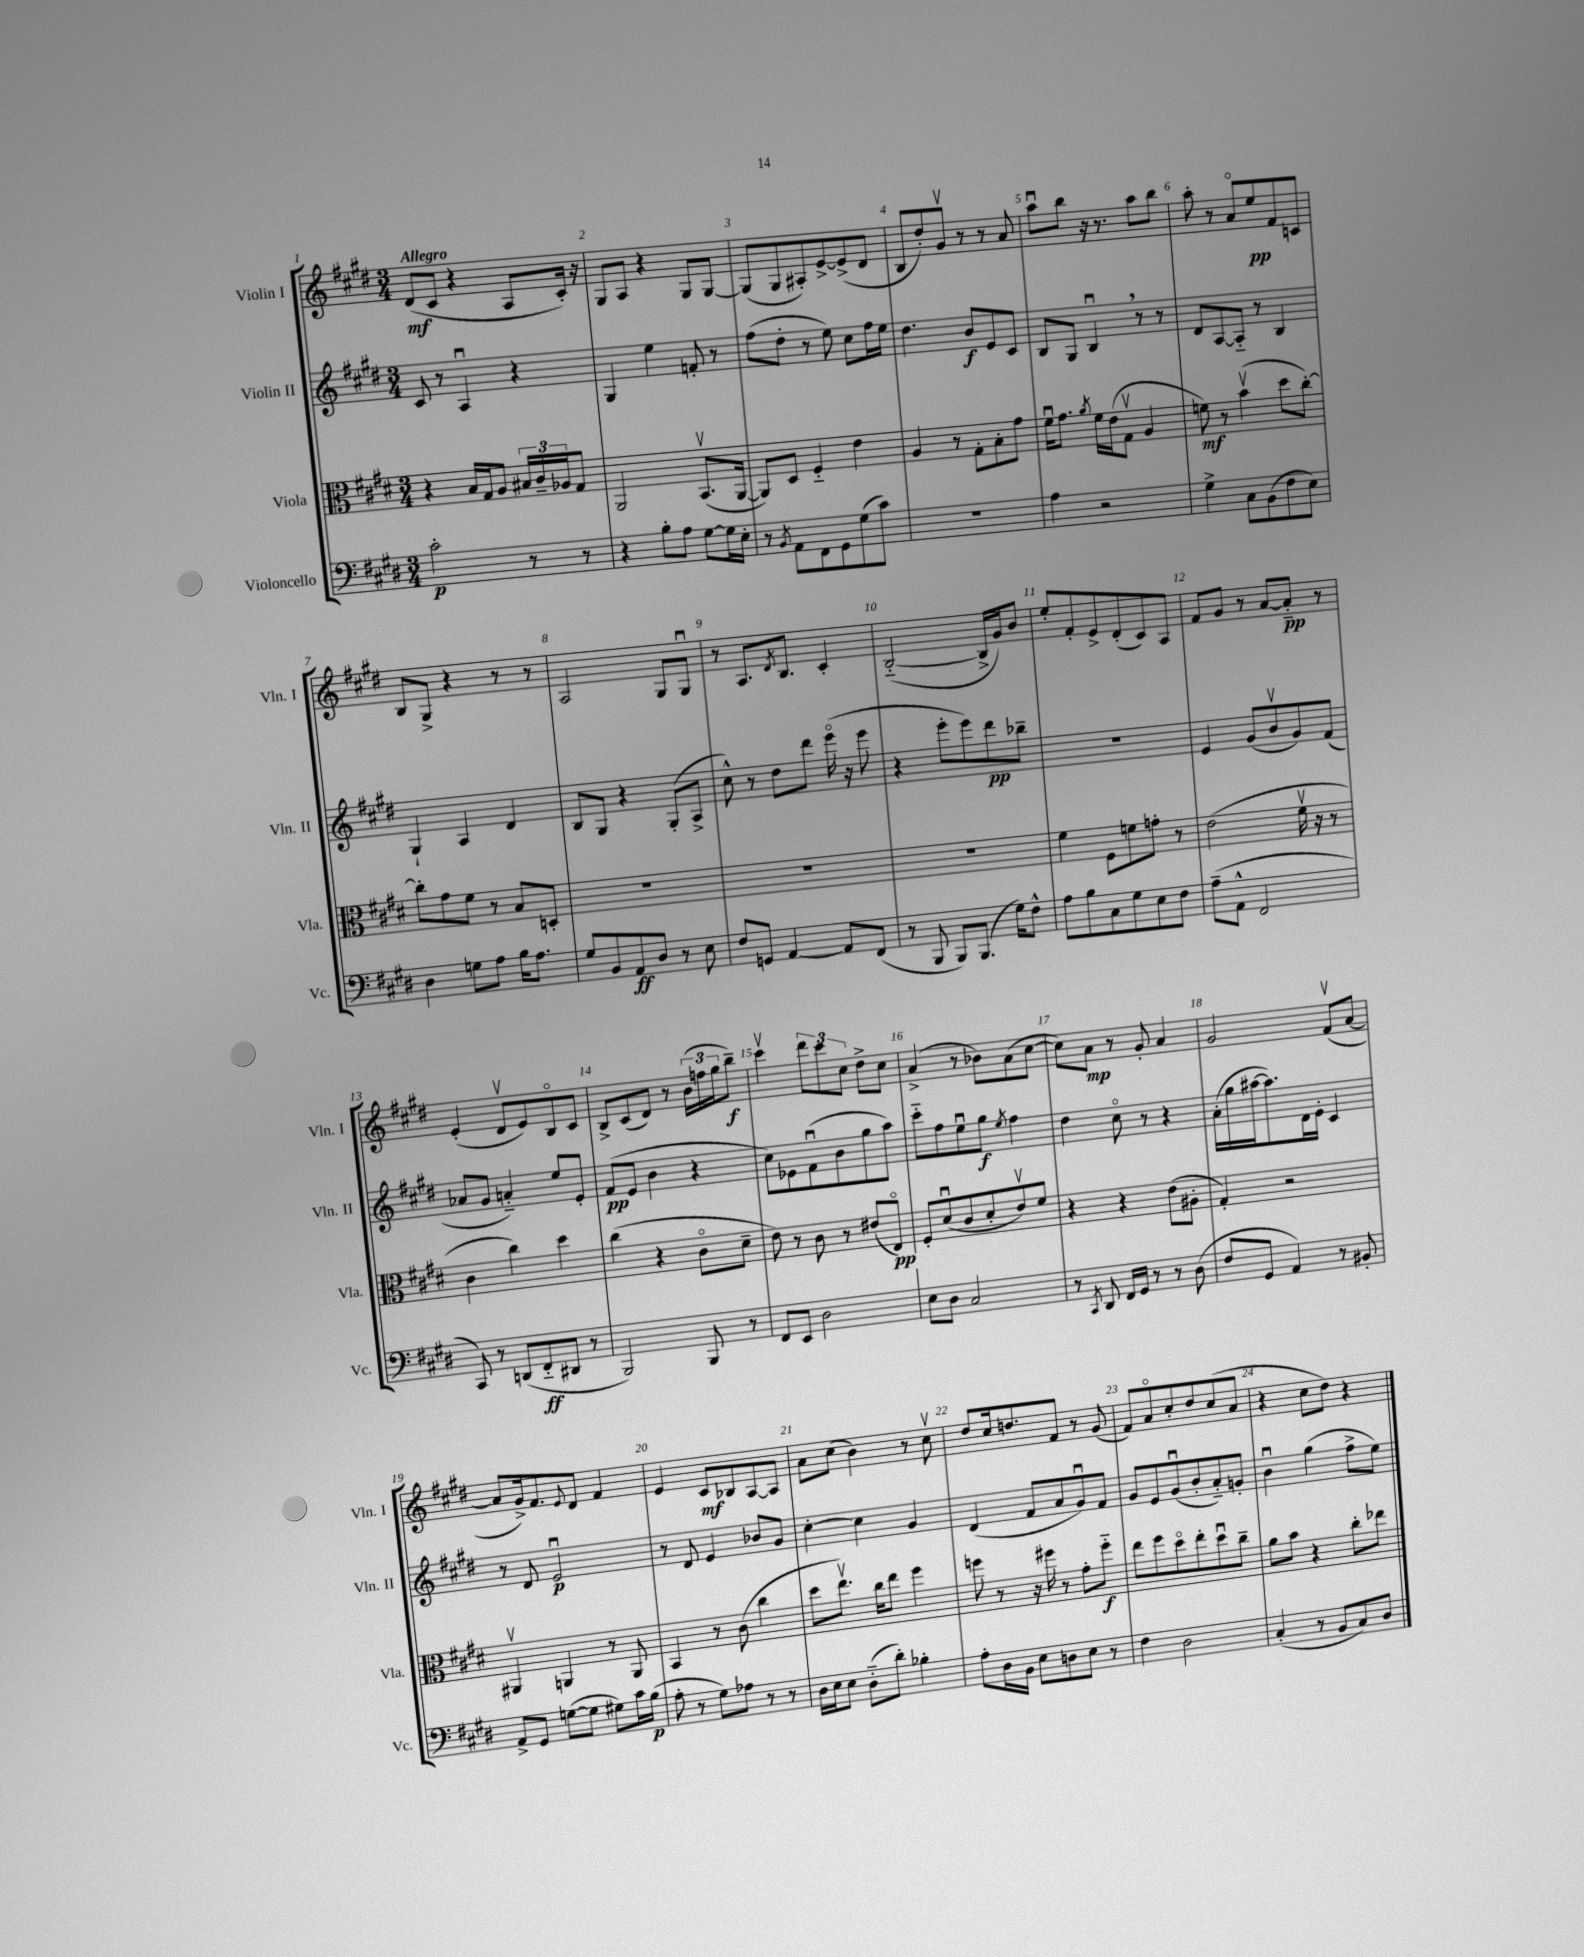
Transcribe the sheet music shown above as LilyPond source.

<<
\new StaffGroup <<
\new Staff = "s0" \with { instrumentName = "Violin I" shortInstrumentName = "Vln. I" } {
    \clef treble \key e \major \numericTimeSignature \time 3/4 \tempo "Allegro"
    dis'8\mf( cis'8 r4 a8 cis'16-.) r16 |
    gis8 a8 r4 gis8 gis8~ |
    gis8( gis8 ais8-.) e'8~-> e'8->( dis'8 |
    b8 dis''8-.) gis'8\upbow r8 r8 a'8 |
    a''8\downbow b''8 r16 r8. a''8 b''8 |
    a''8-. r8 a'8\flageolet e''8\pp fis'8 c'8 |
    b8 gis8-> r4 r8 r8 |
    a2 gis8 gis8\downbow |
    r8 a8. \acciaccatura { dis'8 } b8. cis'4-. |
    b2~-_( b16-> gis'16) b'8 |
    e''8-. fis'8-. e'8-> dis'8-.( cis'8) a8 |
    fis'8 gis'8 r8 a'8~ a'8-_\pp r8 |
    e'4-.( dis'8\upbow e'8) b8\flageolet cis'8 |
    b8-> cis'8( dis'8) r8 \tuplet 3/2 { b'16( f''16 gis''16 } b''8--\f) |
    cis'''4\upbow \tuplet 3/2 { dis'''8 cis'''8 cis''8 } dis''8-> cis''8 |
    a'4->( r8 bes'8) a'8( cis''8~ |
    cis''8) a'8\mp r8 gis'8-. a'4 |
    gis'2 fis'8\upbow( a'8~ |
    a'8 gis'16->) fis'8. \appoggiatura { e'8 } dis'8 fis'4 |
    e'4 cis'8\mf bes8 a8~ a8 |
    a'8 cis''8( b'4) r8 cis''8\upbow |
    dis''8 cis''16 d''8. fis'8 r8 gis'8( |
    fis'8) a'8\flageolet cis''8-. dis''8 cis''8( a'8 |
    r4 cis''8 dis''8) r4 \bar "|." |
}
\new Staff = "s1" \with { instrumentName = "Violin II" shortInstrumentName = "Vln. II" } {
    \clef treble \key e \major \numericTimeSignature \time 3/4
    cis'8 r8 a4\downbow r4 |
    gis4 e''4 f'8-. r8 |
    fis''8( dis''8-. r8 e''8) cis''8 fis''16 e''16 |
    dis''4. b'8\f e'8 cis'8 |
    b8 gis8 b4\downbow \breathe r8 r8 |
    dis'8 a8~ a8-_ r8 b4 |
    gis4-! a4 dis'4 |
    b8 gis8 r4 gis8-.( a8-> |
    cis''8-^) r8 dis''8 dis'''8 e'''16\flageolet( r16 e'''8 |
    r4 e'''8-. e'''8) dis'''8\pp bes''8-- |
    R2. |
    e'4 gis'8( b'8\upbow gis'8) fis'8( |
    aes'8 gis'8 a'4-_) e''8 e'8-. |
    fis'8\pp( e'8 b'4 r4 |
    cis''8) ees'8 fis'8\downbow( b'8 gis''8 a''8) |
    cis'''8-_ fis''8 e''8\downbow gis''8\f \acciaccatura { e''8 } fis''4 |
    dis''4 cis''8\flageolet r8 r4 |
    a'16-.( gis''16 ais''16~ ais''8.) dis'16 e'16-. cis'4 |
    r8 dis'8 e'2\downbow\p |
    r8 dis'8 e'4 bes'8 gis'8 |
    cis''4~-. cis''4 gis'4 |
    dis'4( fis'8 a'8 gis'8\downbow) fis'8 |
    gis'8 e'8 gis'8\downbow( b'8-. a'8-_) g'8-. |
    b'4\downbow gis''4( fis''8-> e''8) \bar "|." |
}
\new Staff = "s2" \with { instrumentName = "Viola" shortInstrumentName = "Vla." } {
    \clef alto \key e \major \numericTimeSignature \time 3/4
    r4 b16 gis16 a8 \tuplet 3/2 { bis16 cis'16-- aes16 } gis8 |
    a,2 b,8.\upbow( a,16~ |
    a,8) dis8 fis4-_ e'4 |
    a4 r8 gis8-. b8-. gis'8 |
    fis'16\downbow gis'8. \acciaccatura { a'8 } fis'16 e'16( gis8\upbow a4 |
    f'8\mf) r8 b'4\upbow( dis''8 cis''8~-.) |
    cis''8-. gis'8 fis'8 r8 b8 d8-. |
    R2. |
    R2. |
    R2. |
    fis'4 fis8 f'8 g'8-. r8 |
    e'2( fis'16\upbow r16 r8 |
    cis'4 cis''4) dis''4 |
    cis''4( r4 cis'8\flageolet dis'8-- |
    e'8) r8 cis'8 r8 eis'8( e8\flageolet\pp) |
    fis8-. dis'8\downbow( cis'8 dis'8-. e'8\upbow) fis'8 |
    r4 r4 e'8( ais8-. |
    gis4-.) r2 |
    ais,4\upbow a,4 r8 a,8 |
    b,4 r8 cis'8( cis''4 |
    dis''8 e''8.\upbow) cis''16 e''8 fis''4 |
    f''8 r8 r16 fis''16 r8 gis'8-. fis''8-_\f |
    e''8 fis''8 dis''8\flageolet e''8-. dis''8\downbow cis''8-- |
    a'8 b'8 r4 cis''8-. ees''8 \bar "|." |
}
\new Staff = "s3" \with { instrumentName = "Violoncello" shortInstrumentName = "Vc." } {
    \clef bass \key e \major \numericTimeSignature \time 3/4
    cis'2-.\p r8 r8 |
    r4 b8-. a8 gis8~ gis16 e16-. |
    r8 \acciaccatura { b,8 } a,8 fis,8 gis,8 gis8( cis'8) |
    R2. |
    a4 r2 |
    gis4-> cis8 b,8( fis8 e8) |
    dis4 g8 a8 b16 a8. |
    gis8 b,8 a,8\ff dis8 r8 e8 |
    fis8 g,8 a,4~ a,8 fis,8( |
    r8 b,,8 b,,8) b,,8.( gis16) fis8-^ |
    a8 b8 cis8 gis8 e8 fis8 |
    a8--( a,8-^ fis,2 |
    cis,8) r8 d,8( fis,8-_\ff dis,8 r8 |
    b,,2) b,,8 r8 |
    fis,8 e,8 dis2 |
    e8 dis8 cis2 |
    r8 \acciaccatura { cis,8 } dis,8 fis,16 gis,16 r8 r8 dis8( |
    fis8 gis,8 a,4) r8 bis,8-. |
    a,8-> gis,8 g8~( g8 gis8) cis'16 b16\p( |
    a8-. r8 gis8) aes8 r8 r8 |
    dis16 e16 e8 dis8-_( dis'8-.) bes4-. |
    a8-. dis16 b,16 e8 d8 e8 r8 |
    fis4 dis2 |
    cis4-.( r8 b,8 cis8) dis8 \bar "|." |
}
>>
>>
\layout { \context { \Score \override BarNumber.break-visibility = ##(#f #t #t) barNumberVisibility = #all-bar-numbers-visible } }
